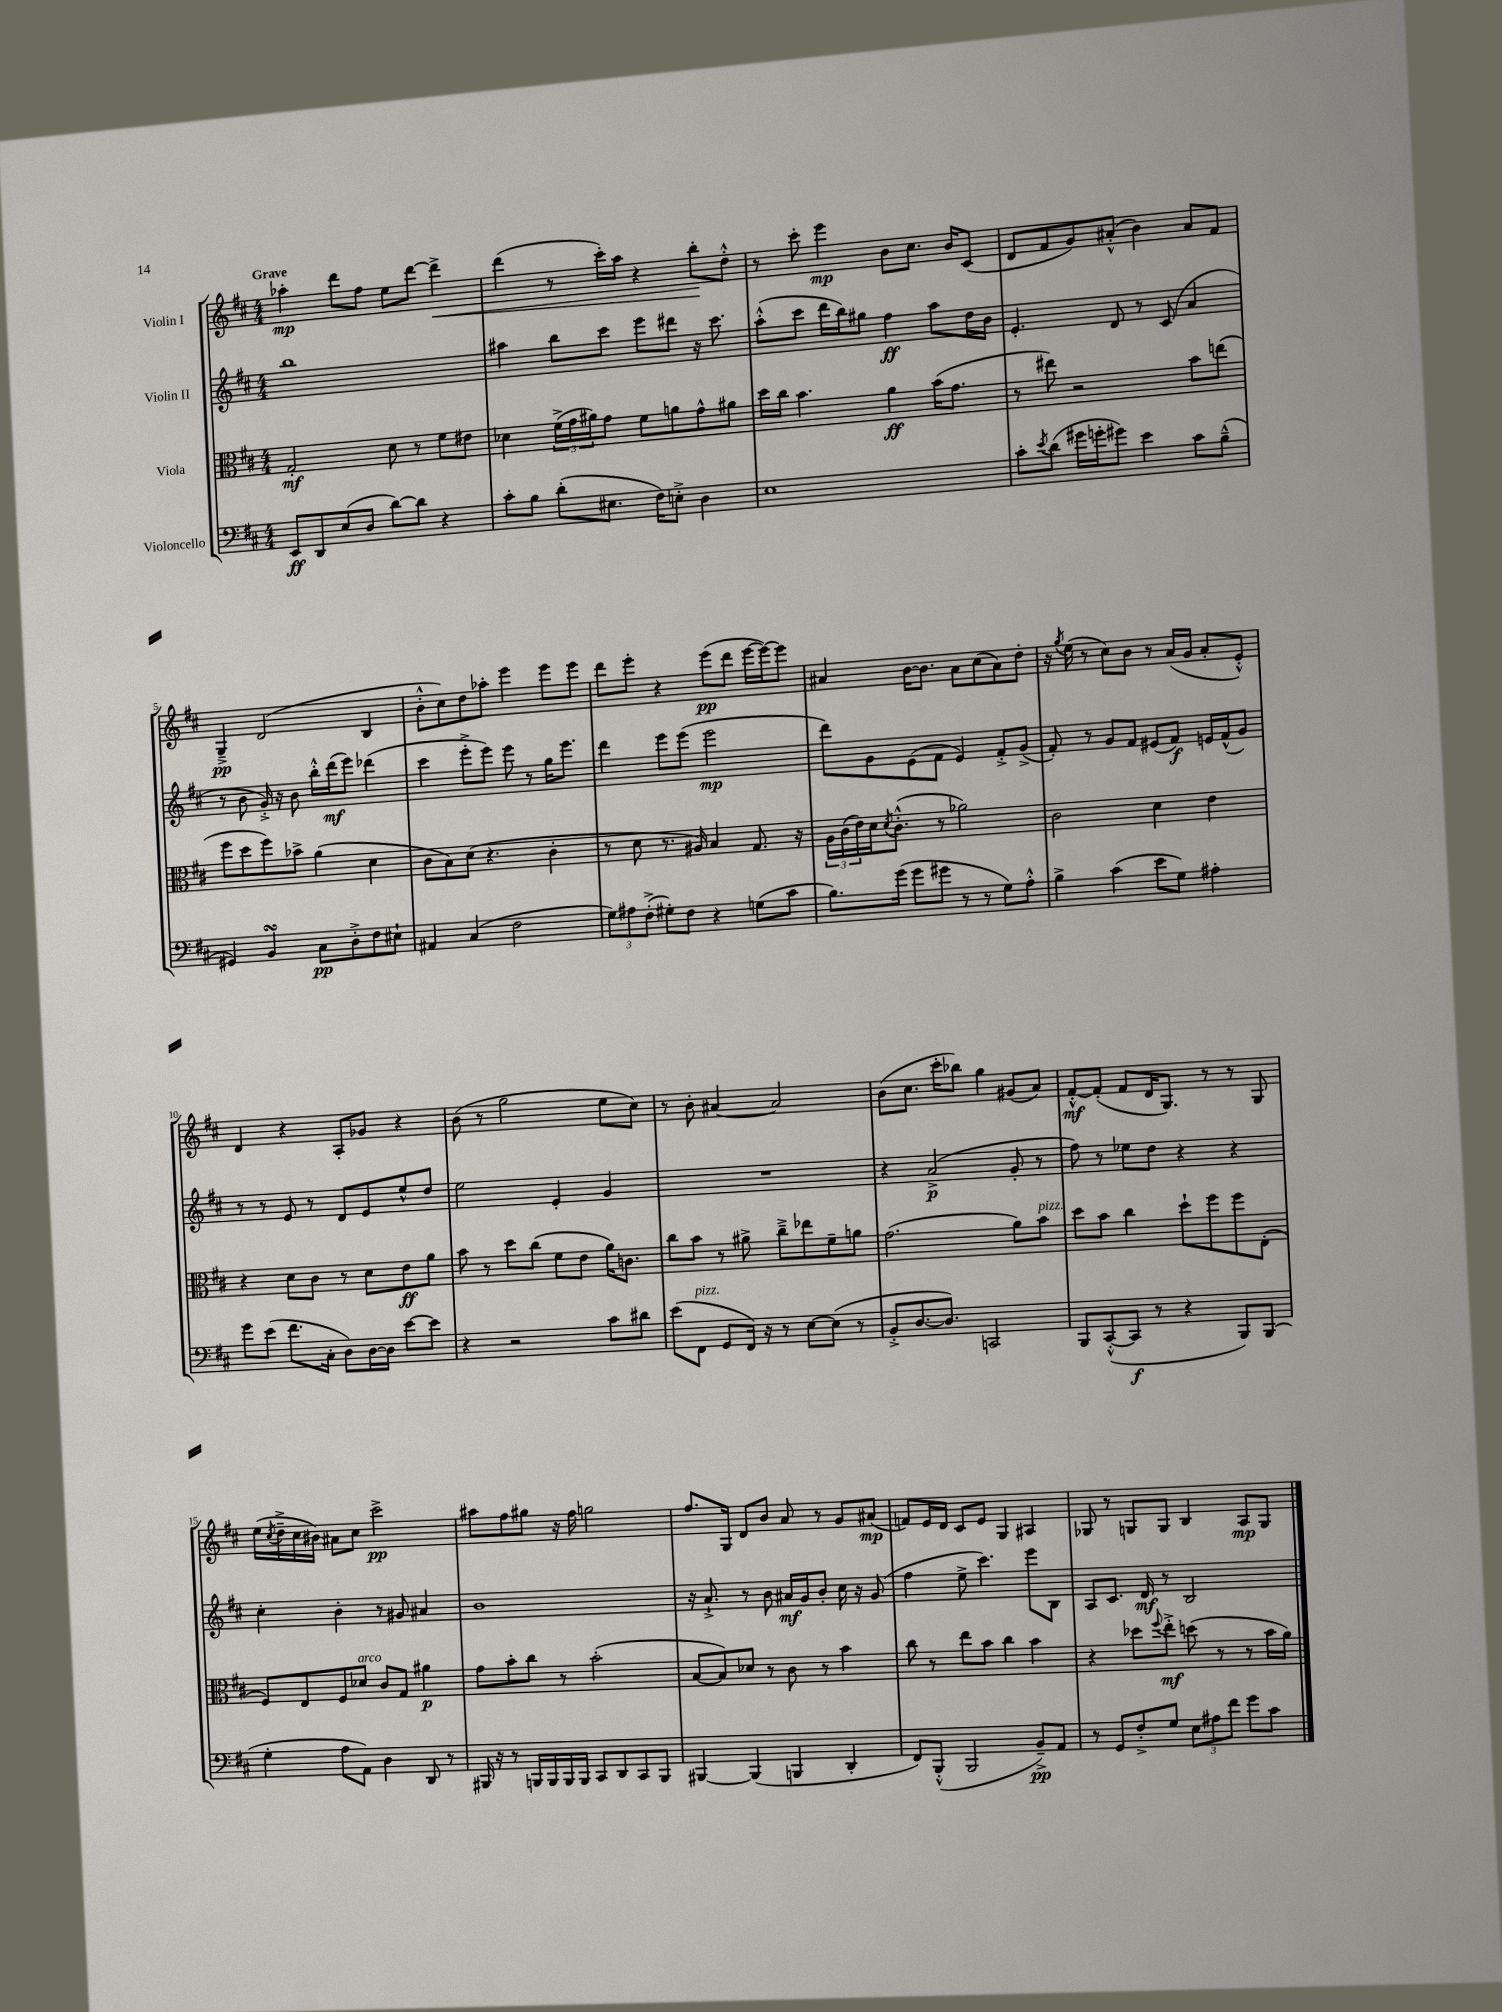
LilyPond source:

<<
\new StaffGroup <<
\new Staff = "s0" \with { instrumentName = "Violin I" } {
    \clef treble \key d \major \numericTimeSignature \time 4/4 \tempo "Grave"
    aes''4-.\mp d'''8 fis''8 e''8 d'''8~ d'''4->\< |
    d'''4( r8 cis'''16-.) a''16 r4 b''8-.\! d''8-.-^ |
    r8 cis'''8-. e'''4\mp b'8 cis''8. b'16 cis'8( |
    d'8 fis'8 g'8) ais'8-.-^( b'4) ais'8 fis'8 |
    g4--->\pp d'2( b4 |
    b'8-.-^ cis''8) d''8 aes''8-. e'''4 e'''8 e'''8 |
    d'''8 e'''8-. r4 e'''8\pp( d'''8 e'''16~ e'''16~) e'''8 |
    ais'4 b'16~ b'8. ais'8 cis''8( ais'8) d''8-. |
    r16 \acciaccatura { g''8 } e''16( r8 cis''8) b'8 r8 a'16( g'16 a'8-. e'8-.-^) |
    d'4 r4 a8-. ges'8 r4 |
    b'8( r8 g''2 e''8 cis''8) |
    r8 b'8-. ais'4~ ais'2 |
    b'8( cis''8. cis'''16-. bes''8) g''4 gis'8( a'8) |
    fis'8~-.-^\mf fis'8-.( fis'8 d'16 g8.) r8 r8 g8 |
    e''16( \acciaccatura { cis''8 } d''16---> cis''16 bis'16) ais'8 cis''8 cis'''2->\pp |
    ais''8 fis''8 gis''8 r16 fis''16 g''2 |
    fis''8. g16 d'8 b'8 a'8 r8 g'8 ais'8\mp( |
    f'8) e'16 d'16 cis'8 e'8 g4 ais4 |
    ges8 r8 g8 g8 b4 a8\mp g8 \bar "|." |
}
\new Staff = "s1" \with { instrumentName = "Violin II" } {
    \clef treble \key d \major \numericTimeSignature \time 4/4
    b''1 |
    ais''4 b''8 cis'''8 e'''8 dis'''8 r16 cis'''8. |
    a''8-.-^( cis'''8 d'''16 b''16) gis''8 fis''4\ff a''8 d''16 b'16 |
    e'4.-. d'8 r8 cis'8( a'4 |
    r8 b'8 g'16-.->) r16 b'8 b''16-.-^ d'''16\mf( e'''8) des'''4( |
    cis'''4 e'''8-.-> e'''8) e'''8 r8 g''16 e'''8. |
    d'''4 e'''8 e'''8( e'''2\mp |
    d'''8) g'8 e'8( fis'8 e'4) fis'8-.-> g'8->( |
    fis'8-.) r8 g'8 fis'8 eis'8( fis'8\f) e'16 fis'16-^( g'8) |
    r8 r8 e'8 r8 d'8 e'8 e''8-^ d''8 |
    e''2 e'4-. g'4 |
    R1 |
    r4 a'2->\p( g'8-. r8 |
    fis''8) r8 ees''8 d''8 r4 r4 |
    cis''4-. b'4-. r8 gis'8 ais'4 |
    b'1 |
    r16 a'8.-!-> r8 b'8 ais'16\mf g'16 b'8-. cis''16 r16 g'8( |
    fis''4 e''8-> cis'''4.) e'''8 b8 |
    a8 cis'8. d'16\mf r8 b2 \bar "|." |
}
\new Staff = "s2" \with { instrumentName = "Viola" } {
    \clef alto \key d \major \numericTimeSignature \time 4/4
    g2-.\mf d'8 r8 fis'8 eis'8 |
    des'4 \tuplet 3/2 { fis'16->( g'16 ais'16) } g'8 fis'8 a'8 g'8-^ ais'8 |
    d''16 cis''16 b'4. a'4\ff b'16( g'8. |
    r8 eis''8) r2 b'8 e''8( |
    fis''8 d''8 fis''8) bes'8-> a'4( d'4 |
    cis'8 b8) d'8( r4. cis'4-. |
    r8 d'8 r8. ais16) b4 g8. r16 |
    \tuplet 3/2 { a16 cis'16( e'16) } d'16 \acciaccatura { d'8 } cis'8.-.-^( r8 aes'2) |
    cis'2 d'4 e'4 |
    r4 d'8 cis'8 r8 d'8 e'8\ff a'8 |
    b'8 r8 d''8 cis''8( fis'8 e'8 a'16) c'8. |
    cis''8 b'8 r8 ais'8-> cis''8---> ees''8 fis'8-- a'8 |
    g'2.( a'8) b'8^\markup { \italic "pizz." } |
    d''8 b'8 cis''4 d''8-! fis''8 fis''8 e8-.( |
    fis8) e8 fis8 des'8^\markup { \italic "arco" } cis'8 g8 ais'4\p |
    g'8 b'8-. cis''8 r8 b'2-.( |
    b8~ b8) des'8 r8 cis'8 r8 b'4 |
    cis''8 r8 e''8 b'8 cis''4 b'4 |
    r4 des''8 \appoggiatura { fis''8 } e''8-.->\mf d''8( r8 r8 b'16 a'16) \bar "|." |
}
\new Staff = "s3" \with { instrumentName = "Violoncello" } {
    \clef bass \key d \major \numericTimeSignature \time 4/4
    e,8\ff d,8 e8( d8 d'8~) d'8 r4 |
    cis'8-. b8 d'8-.( eis8. fis16) e8-.-> d4 |
    e1 |
    cis'8-. \acciaccatura { e'8 } d'8( gis'16 g'16-. gis'8) e'4 cis'8 b8---^( |
    gis,4) b,4\turn cis8\pp d8-.-> fis8 eis8-! |
    ais,4 cis4( fis2 |
    \tuplet 3/2 { g8) ais8 fis8-.->( } gis8-.) fis8 r4 g8( cis'8 |
    b8.) g'16( g'8 gis'8 r8 r8 g8) a8-.-^ |
    b4-> cis'4( e'8 g8) ais4-. |
    g'8 e'8( fis'8. cis16-. d8) d16~ d16 e'8~ e'8 |
    r4 r2 cis'8 dis'8 |
    e'8( fis,8^\markup { \italic "pizz." } g,8 fis,16) r16 r8 e8~ e8( r8 |
    b,8-.-> d8.~ d8.) c,2 |
    b,,8 cis,8~-.-^( cis,8\f r8 r4 b,,8) b,,8( |
    g4-. a8 a,8) d4 d,8 r8 |
    bis,,16 r16 r8 b,,16 b,,16 b,,16 b,,16 cis,8 d,8 cis,8 b,,8 |
    bis,,4~ bis,,4( b,,4 d,4-. |
    fis,8) b,,8-.-^( b,,2 b,8--->\pp) a,8 |
    r8 g,8 fis8-.-> g8 \tuplet 3/2 { e8 ais8 fis'8 } g'8 cis'8 \bar "|." |
}
>>
>>
